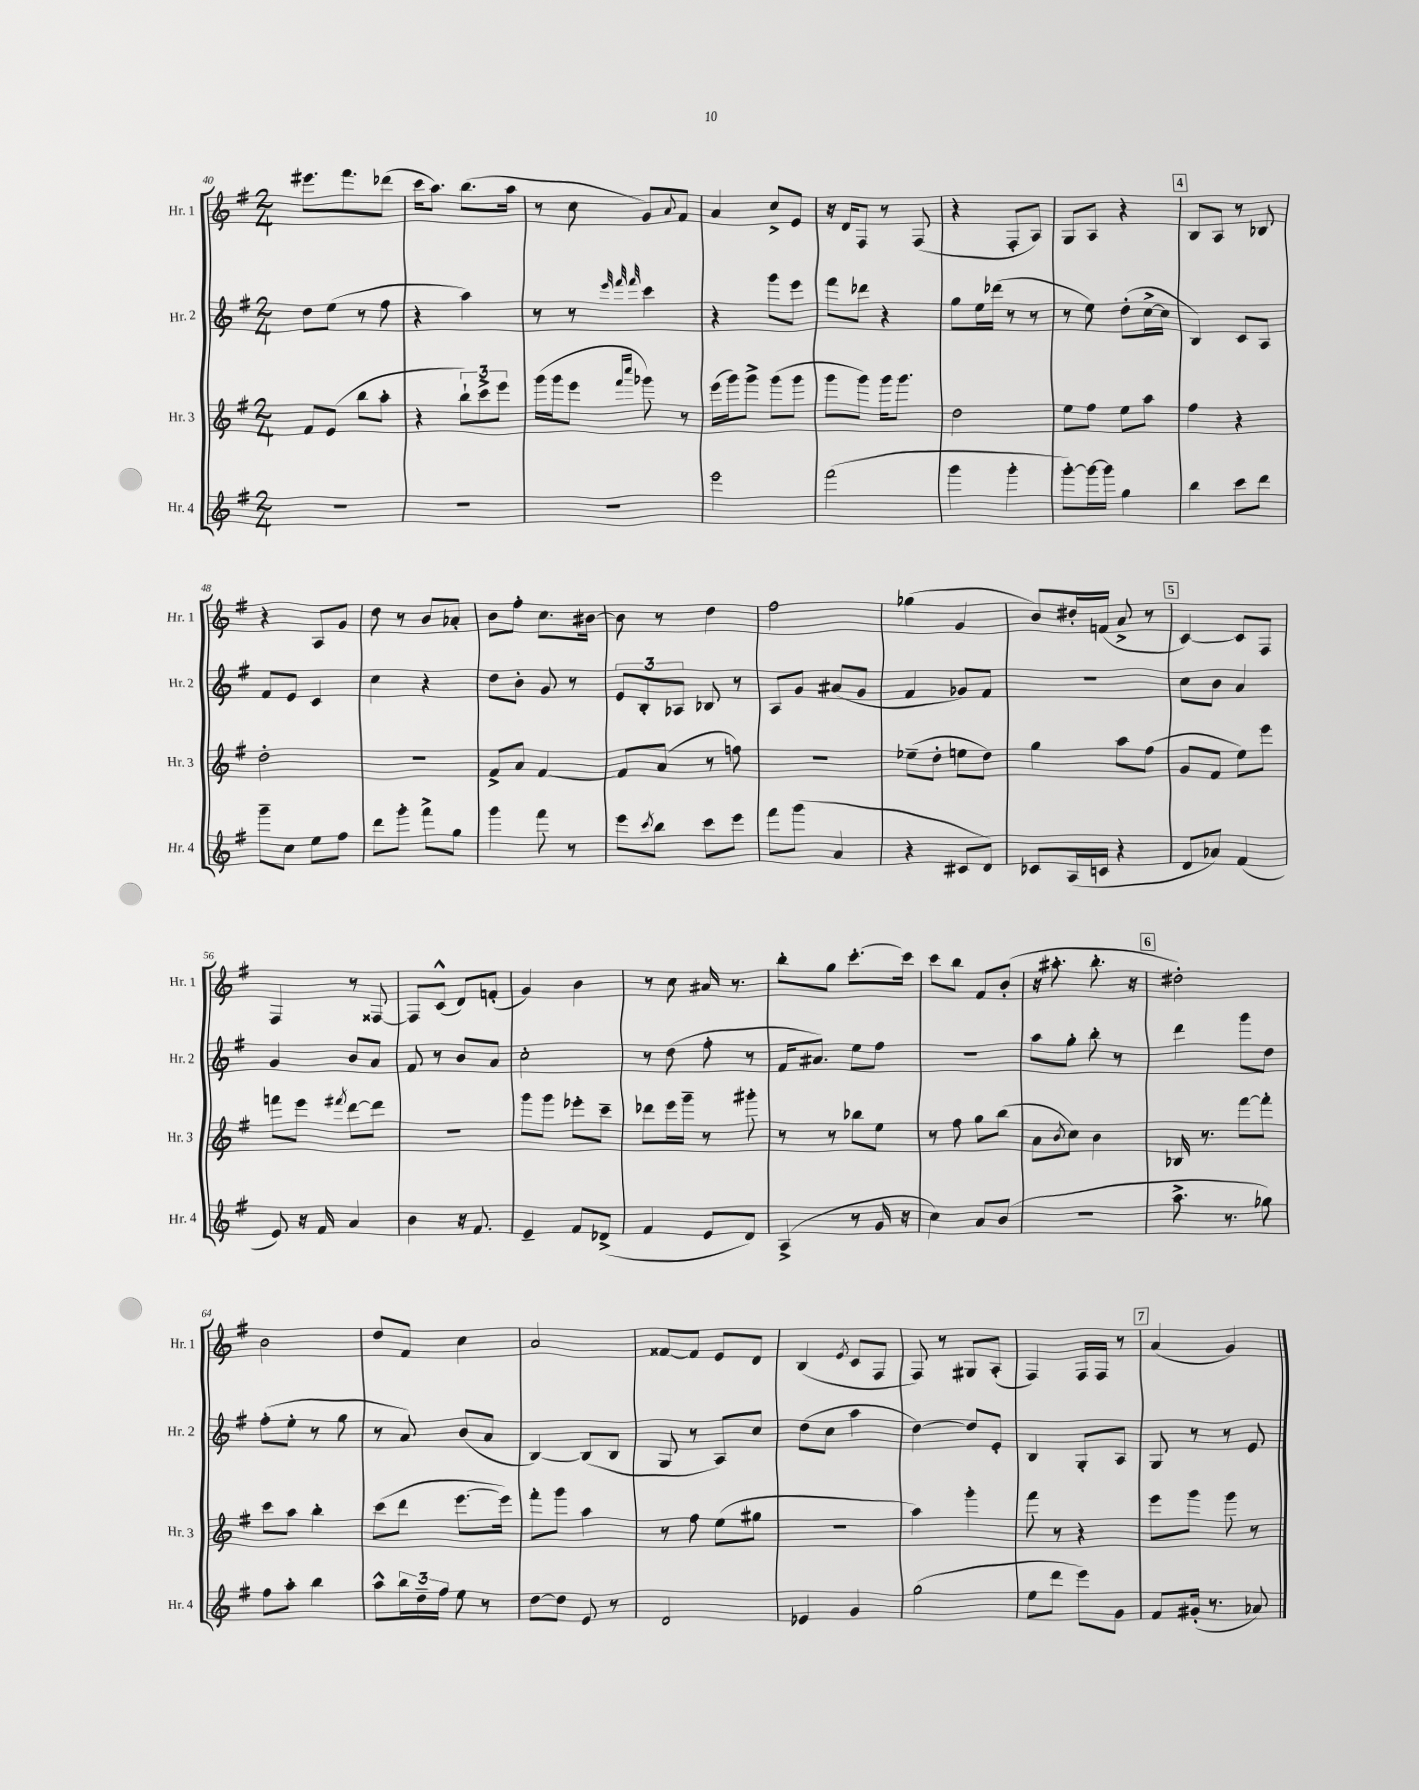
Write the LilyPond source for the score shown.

<<
\new StaffGroup <<
\new Staff = "s0" \with { instrumentName = "Hr. 1" shortInstrumentName = "Hr. 1" } {
    \clef treble \key g \major \numericTimeSignature \time 2/4
    eis'''8. fis'''8. des'''8( |
    c'''16 a''8.) b''8.( a''16 |
    r8 c''8 g'8) \appoggiatura { a'8 } fis'8 |
    a'4 c''8-> e'8 |
    r16 d'16 fis8 r8 fis8( |
    r4 fis8-. a8) |
    g8 a8 r4 |
    \mark \markup { \box "4" } b8 a8 r8 bes8 |
    r4 a8 g'8 |
    d''8 r8 b'8 aes'8-. |
    b'8 fis''8-. c''8. bis'16~ |
    bis'8 r8 d''4 |
    fis''2 |
    ges''4( g'4 |
    b'8) dis''16-. f'16( a'8-> r8 |
    \mark \markup { \box "5" } c'4~) c'8 fis8 |
    fis4 r8 fisis8~ |
    fisis8 c'8-^( d'8) f'8-.( |
    g'4) b'4 |
    r8 c''8 ais'16 r8. |
    b''8-. g''8 c'''8.~-. c'''16 |
    c'''8 b''8 fis'8 b'8-.( |
    r16 ais''8.-. b''8.-. r16 |
    \mark \markup { \box "6" } dis''2-.) |
    b'2 |
    d''8 fis'8 c''4 |
    a'2 |
    fisis'8~ fisis'8 e'8 d'8 |
    b4( \acciaccatura { e'8 } c'8 fis8 |
    fis8) r8 gis8 a8-.( |
    fis4) fis16 fis16 r8 |
    \mark \markup { \box "7" } a'4( g'4) \bar "|." |
}
\new Staff = "s1" \with { instrumentName = "Hr. 2" shortInstrumentName = "Hr. 2" } {
    \clef treble \key g \major \numericTimeSignature \time 2/4
    d''8 e''8( r8 fis''8 |
    r4 a''4) |
    r8 r8 \grace { e'''32 fis'''32 fis'''32 } c'''4 |
    r4 g'''8 e'''8 |
    fis'''8 des'''8 r4 |
    g''8 e''16 des'''16( r8 r8 |
    r8 e''8) d''8-.( c''16~-> c''16 |
    \mark \markup { \box "4" } b4) c'8 a8 |
    fis'8 e'8 c'4 |
    c''4 r4 |
    d''8 b'8-. g'8 r8 |
    \tuplet 3/2 { e'8 b8-. aes8 } bes8 r8 |
    a8 g'8 ais'8( g'8 |
    fis'4 ges'8) fis'8 |
    r2 |
    \mark \markup { \box "5" } c''8 b'8 a'4 |
    g'4 b'8 a'8 |
    fis'8 r8 b'8 a'8 |
    c''2-. |
    r8 d''8( fis''8-. r8 |
    fis'16 ais'8.) e''8 fis''8 |
    R2 |
    a''8 g''8-. b''8-. r8 |
    \mark \markup { \box "6" } d'''4 g'''8 d''8 |
    fis''8-.( e''8-. r8 g''8 |
    r8 a'8) b'8( a'8 |
    b4~) b8( b8 |
    g8 r8 a8) c''8 |
    d''8( c''8 a''4 |
    d''4~) d''8 e'8-. |
    b4 g8-. a8 |
    \mark \markup { \box "7" } g8 r8 r8 e'8 \bar "|." |
}
\new Staff = "s2" \with { instrumentName = "Hr. 3" shortInstrumentName = "Hr. 3" } {
    \clef treble \key g \major \numericTimeSignature \time 2/4
    fis'8 e'8( b''8 a''8-. |
    r4 \tuplet 3/2 { b''8-!) c'''8-> e'''8 } |
    g'''16( g'''16 e'''8 \grace { fis'''16 c''''16 } ges'''8) r8 |
    e'''16( g'''16) g'''8-> g'''8( g'''8 |
    g'''8 g'''8) g'''16 g'''8. |
    d''2 |
    e''8 fis''8 e''8 a''8 |
    \mark \markup { \box "4" } fis''4 r4 |
    d''2-. |
    R2 |
    fis'8-> a'8 fis'4~ |
    fis'8 a'8( r8 f''8) |
    r2 |
    ees''8--( d''8-. e''8 d''8) |
    g''4 a''8 fis''8( |
    \mark \markup { \box "5" } g'8 fis'8 e''8) e'''8 |
    f'''8 e'''8 \acciaccatura { fis'''8 } d'''8~ d'''8 |
    r2 |
    g'''8 g'''8 ees'''8-. c'''8-- |
    des'''8 e'''16 g'''16-- r8 gis'''8-. |
    r8 r8 bes''8 e''8 |
    r8 fis''8 g''8 b''8( |
    a'8 \acciaccatura { b'8 } c''8) b'4 |
    \mark \markup { \box "6" } bes16 r8. fis'''8~ fis'''8-. |
    c'''8 a''8 b''4-. |
    c'''8( d'''8 e'''8.~ e'''16) |
    fis'''8-. g'''8 a''4 |
    r8 fis''8 e''8( gis''8 |
    r2 |
    a''4) g'''4-. |
    fis'''8 r8 r4 |
    \mark \markup { \box "7" } e'''8 g'''8 g'''8 r8 \bar "|." |
}
\new Staff = "s3" \with { instrumentName = "Hr. 4" shortInstrumentName = "Hr. 4" } {
    \clef treble \key g \major \numericTimeSignature \time 2/4
    R2 |
    R2 |
    R2 |
    e'''2 |
    fis'''2( |
    g'''4 g'''4-. |
    g'''8~-.) g'''16~ g'''16 g''4 |
    \mark \markup { \box "4" } b''4 c'''8 d'''8 |
    g'''8-- c''8 e''8 fis''8 |
    d'''8 g'''8-. fis'''8-> g''8 |
    g'''4 fis'''8 r8 |
    e'''8 \acciaccatura { c'''8 } b''8 c'''8 e'''8 |
    fis'''8 g'''8( a'4 |
    r4 cis'8 d'8) |
    ces'8 a16( c'16 r4 |
    \mark \markup { \box "5" } d'8 aes'8) fis'4( |
    e'8) r16 fis'16 a'4 |
    b'4 r16 fis'8. |
    e'4-- fis'8 des'8->( |
    fis'4 e'8 d'8) |
    a4->( r8 g'16 r16 |
    c''4) a'8 b'8( |
    R2 |
    \mark \markup { \box "6" } a''8.-> r8. ges''8) |
    fis''8 a''8-. b''4 |
    a''8-^ \tuplet 3/2 { b''16 d''16-- fis''16 } e''8 r8 |
    d''8~ d''8 e'8 r8 |
    d'2 |
    ees'4 g'4 |
    g''2( |
    e''8 d'''8 e'''8) g'8 |
    \mark \markup { \box "7" } fis'8 gis'16-.( r8. aes'8) \bar "|." |
}
>>
>>
\layout { \context { \Score currentBarNumber = #40 } }
